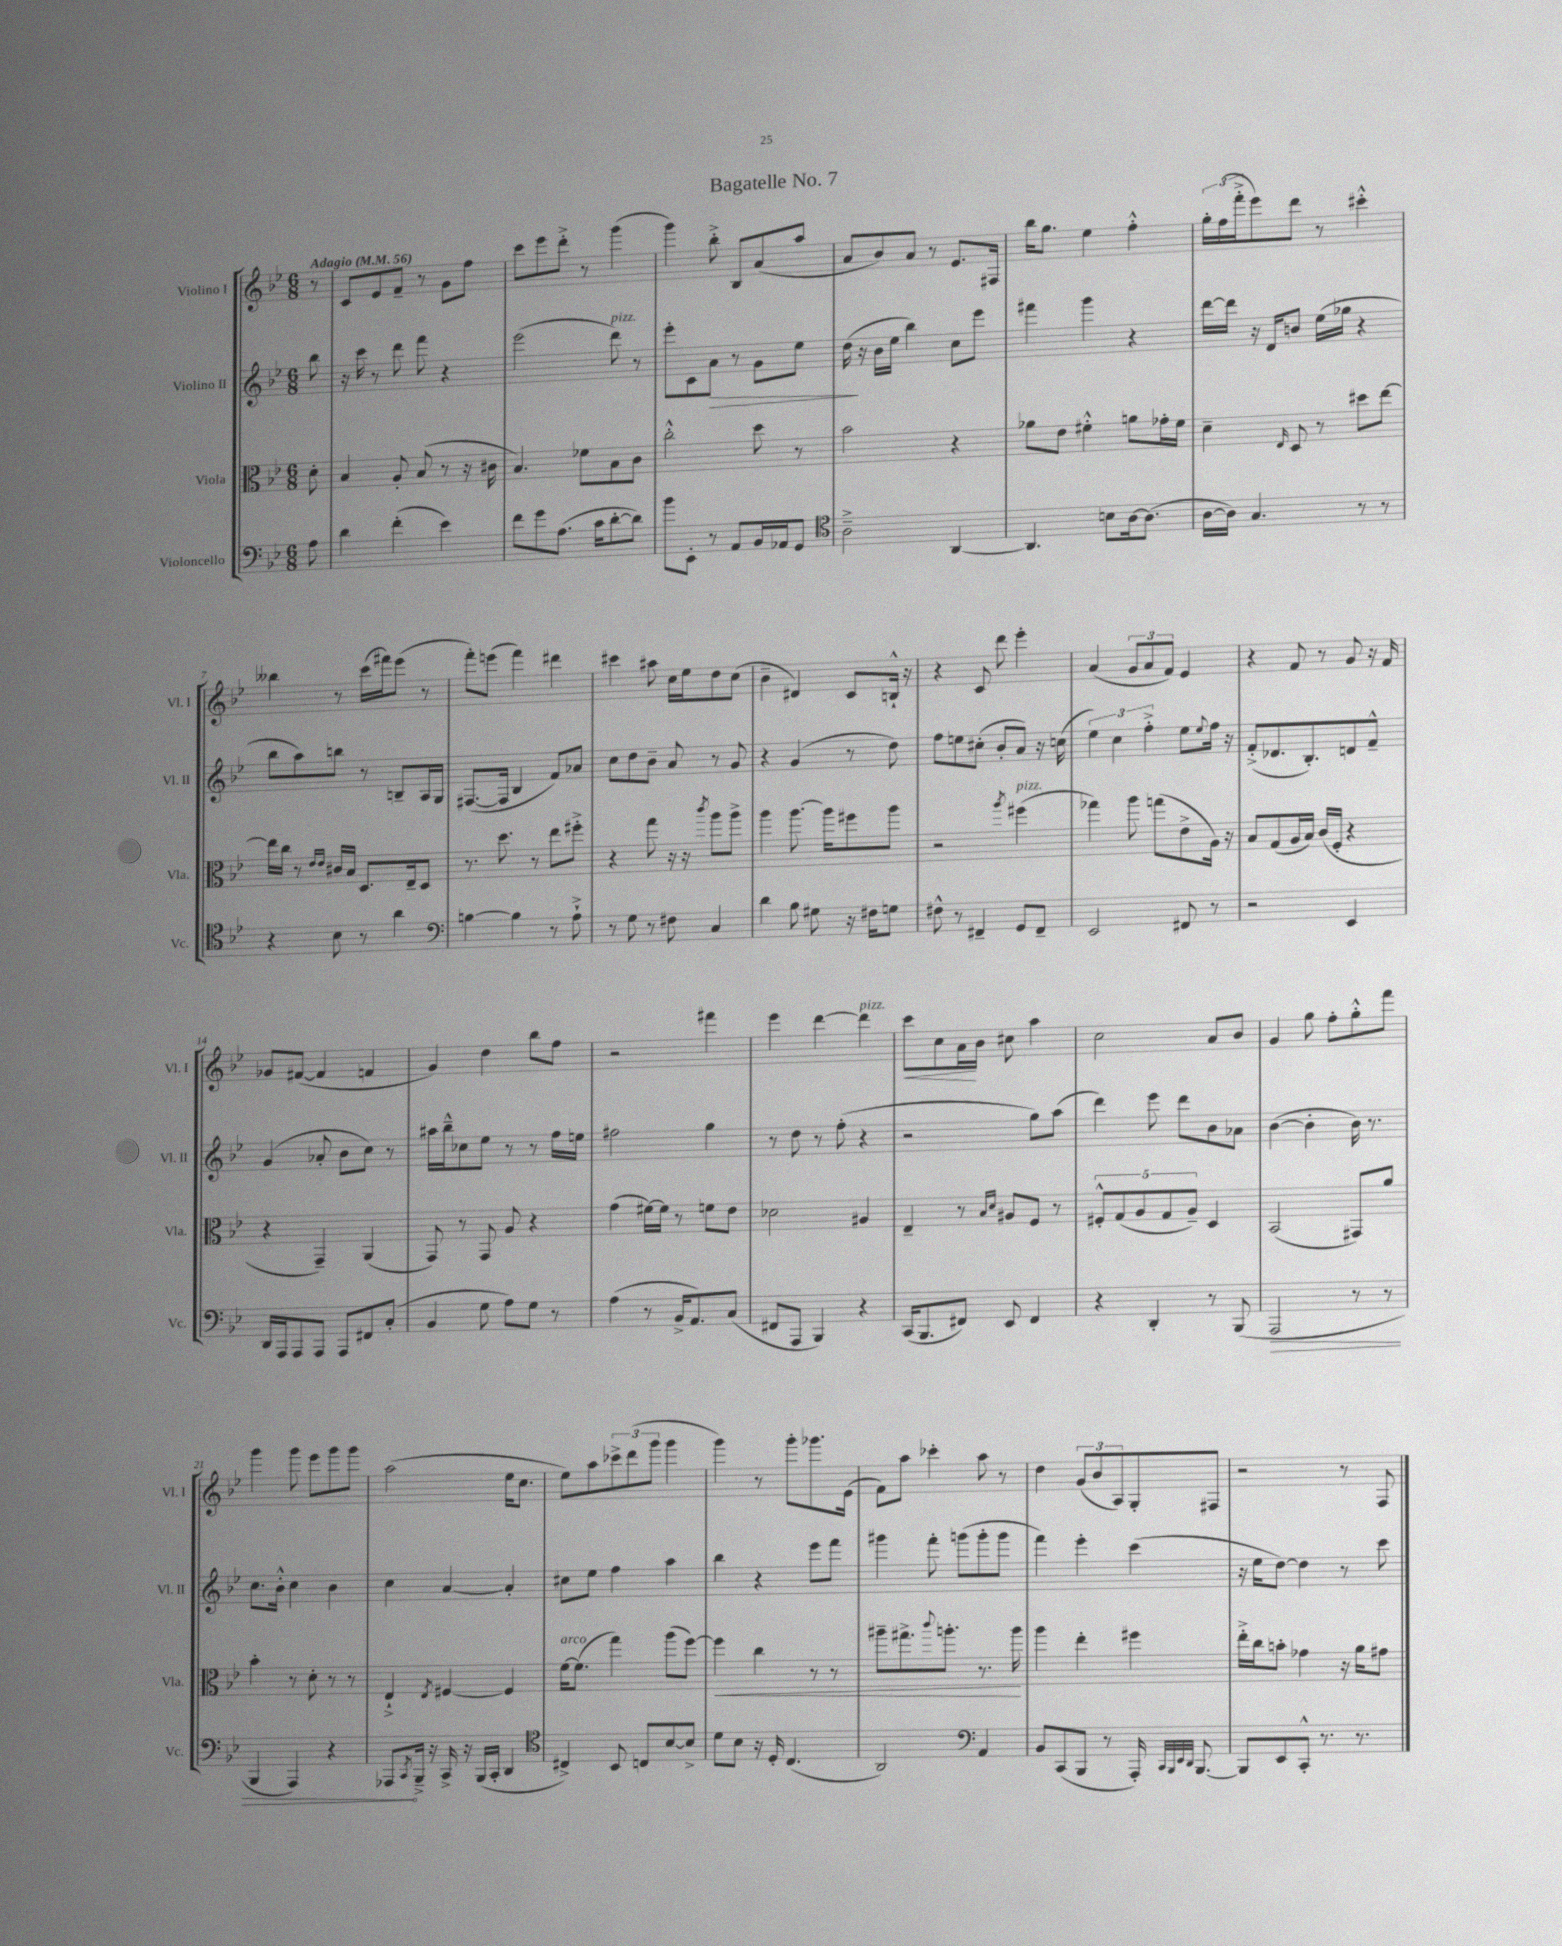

**kern	**kern	**kern	**kern
*staff4	*staff3	*staff2	*staff1
*clefF4	*clefC3	*clefG2	*clefG2
*k[b-e-]	*k[b-e-]	*k[b-e-]	*k[b-e-]
*M6/8	*M6/8	*M6/8	*M6/8
*MM56	*MM56	*MM56	*MM56
8A	8d'	8bb-	8r
=	=	=	=
4d	4B-	16r	8c
.	.	16ccc	.
.	.	8r	8e-
(4f'	8A'	8ddd	8f~
.	(8B-	8fff	8r
4e-)	8r	4r	8g
.	16r	.	8ff
.	16c#	.	.
=	=	=	=
8f	4.B-)	(2eee-	8ccc
8g	.	.	8eee-
(8.A	.	.	8ddd'^
.	8f-	.	8r
16c	.	.	.
[8d'	8B-	8ddd)	(4ggg
8d])	8c	8r	.
=	=	=	=
8b-	2cc'^^	8eee-'	4ggg)
8EE-'	.	8c	.
8r	.	8a	8bb-'^
8AA	.	8r	8B-
16BB-	8dd	8g	(8a
16AA-	.	.	.
8GG	8r	8ee-	8aa
=	=	=	=
*clefC4	*	*	*
2A~^	2b-	(16dd	8a
.	.	16r	.
.	.	16b-	8b-)
.	.	16ee-	.
.	.	4bb-)	8a
.	.	.	8r
[4AA	4r	8cc	8.e-
.	.	8eee-	.
.	.	.	16F#
=	=	=	=
4.AA]	8a-	4fff#	16bb-
.	.	.	8.gg
.	8e-	.	.
.	4f#'^^	4ggg	4ee-
8B	.	.	.
[16A	8a	4r	4ff'^^
(8.A]	.	.	.
.	16g-'	.	.
.	16f#	.	.
=	=	=	=
[16A	4d~	[16ddd	24gg'
.	.	.	(24ff
16A])	.	16ddd]	.
.	.	.	24fff'^
4.G	.	16r	8eee-)
.	.	16d	.
.	16qqE-	.	.
.	8D	8b	8ddd
.	8r	(16ee-	8r
.	.	16gg-	.
8r	8dd#	4r	4ccc#'^^
8r	[8ee-	.	.
=	=	=	=
4r	16ee-]	8bb-	4bb--
.	16cc	.	.
.	8r	8aa)	.
.	16qqe-	.	.
.	16qqe-	.	.
8B-	16c#	8bb	8r
.	16B-	.	.
8r	8.D	8r	(16ccc
.	.	.	16fff#)
4a	.	8B~	(8eee-
.	16E-~	.	.
.	8D	16A	8r
.	.	16G	.
=	=	=	=
*clefF4	*	*	*
[4B	8.r	([8.F#	8fff')
.	.	.	(8eee
.	8.dd	16F#]	.
4B]	.	4B-	4fff)
.	8r	.	.
8r	8ee-	8f)	4ddd#
8A`^	8ff#'^	8a-	.
=	=	=	=
8r	4r	8cc	4ccc#
8G	.	8dd	.
8r	8gg	8b-~	8aa#
8F#	16r	8a	16cc
.	16r	.	16ee-
.	8qccc	.	.
4C	8aa	8r	8dd
.	8aa^	8g	(8cc
=	=	=	=
4d	4aa	4r	4b-~
8B-	[8.aa	(4g	4d#)
8G#	.	.	.
.	16aa]	.	.
16r	8ff#	8r	8c
16F#	.	.	.
8G	8aa	8dd)	16B`^^
.	.	.	16r
=	=	=	=
8F#^^	2r	8ff	4r
8r	.	8ee	.
4FF#~	.	(8cc#'	8c
.	.	8b-'	8ddd
.	8qaa	.	.
8GG	(4ff#	8a)	4eee-'
8FF#~	.	16r	.
.	.	(16cc	.
=	=	=	=
2EE-	4gg-)	6ee-)	(4a
.	.	6cc	.
.	8aa	.	12g
.	.	6ff'^	12a
.	(8gg	.	.
.	.	.	12f)
8FF#	8e-^	8ee-	4e-
.	.	8qqee-	.
8r	16A)	16ff	.
.	16r	16r	.
=	=	=	=
2r	8B-	(8f'^	4r
.	(8G	8.d-	.
.	16A	.	8f
.	16B-)	8.B-')	.
.	(16c	.	8r
.	16F'	.	.
4EE-	4r	8d	8g
.	.	8f~^^	16r
.	.	.	16f
=	=	=	=
16DD	4r	(4g	8g-
16AAA	.	.	.
8AAA	.	.	([8f#
8AAA	4GG~)	8a-'	4f#]
8AAA	.	8b-	.
8FF#	(4AA	8cc)	4f
(8C'	.	8r	.
=	=	=	=
4BB-	8GG)	16aa#	4g)
.	.	16bb-~^^	.
.	8r	8cc-	.
8G	8GG	8ee-	4dd
8A)	8A	8r	.
8G	4r	8r	8bb-
8r	.	16ff	8ff
.	.	16ee	.
=	=	=	=
(4A	(4g	2ff#	2r
8r	[16f#)	.	.
.	16f#]	.	.
16BB-^	8r	.	.
8.AA)	.	.	.
.	8f	4gg	4fff#
(8C	8e-	.	.
=	=	=	=
8FF#	2d-	8r	4eee-
8AAA	.	8dd	.
4BBB-)	.	8r	[4ddd
.	.	(8ff'	.
4r	4A#	4r	4ddd]
=	=	=	=
(16CC	4E-~	2r	8ccc
8.BBB-	.	.	.
.	.	.	8cc
8FF#)	8r	.	16a
.	.	.	16b-
.	16qqB-	.	.
.	16qqd	.	.
8EE-	8A#	.	8cc#
4FF#	8F	8gg)	4aa
.	8r	(8aa	.
=	=	=	=
4r	10F#'^^	4ddd)	2cc
.	(10G	.	.
.	10A	.	.
4DD'	.	8eee-	.
.	10G	.	.
.	.	8ddd	.
.	10A~)	.	.
8r	4D	8b-	8a
(8BBB-	.	8a-	8b-
=	=	=	=
2AAA	(2BB-	([4b-	4g
.	.	4b-']	8gg
.	.	.	8ff'
8r	8GG#)	16b-)	8gg'^^
.	.	8.r	.
8r	8a	.	8fff
=	=	=	=
4BBB-	4b-'	8.cc	4ggg
.	.	16b-'^^	.
4AAA)	8r	4cc	8ggg
.	8d'	.	8eee-
4r	8r	4b-	8ggg
.	8r	.	8ggg
=	=	=	=
8AAA-	4E-`^	4cc	(2aa
8qCC	.	.	.
16BBB-~^	.	.	.
16r	.	.	.
.	8qE-	.	.
16CC^	[4F#	[4a	.
16r	.	.	.
(16BBB-	.	.	.
16CC'	.	.	.
4DD	4F#]	4a']	16ee-
.	.	.	8.cc
=	=	=	=
*clefC4	*	*	*
4C#^)	[16f	8cc#	8ee-)
.	(8.f]	.	.
.	.	8ee-	8aa
8BB-	4gg)	4ff	12ccc-^
.	.	.	(12ddd
8C	.	.	.
.	.	.	12ggg
[8B-	(8aa	4aa	4ggg
8B-^]	[8ff)	.	.
=	=	=	=
8d	4ff]	4bb-	4ggg)
8B-	.	.	.
16r	4cc	4r	8r
16D'	.	.	.
(4.C	.	.	8ggg'
.	8r	8eee-	8.ggg-
.	8r	8fff	.
.	.	.	(16e-
=	=	=	=
2AA)	8aa#~	4ggg#	8f)
.	8.gg#^	.	8aa
.	.	8fff'	4ccc-'
.	8qqccc	.	.
.	8.aa'	.	.
.	.	(8ggg	.
*clefF4	*	*	*
4AA	8.r	8ggg'	8aa
.	.	8ggg	8r
.	16aa	.	.
=	=	=	=
8BB-	4aa	4fff)	4dd
(8CC	.	.	.
8BBB-	4ee-'	4eee-'	(12g
.	.	.	12b-
8r	.	.	.
.	.	.	12A)
16AAA')	4ff#	(4ccc	8G'
32qqCC	.	.	.
32qqBBB-	.	.	.
32qqEE-	.	.	.
32qqDD	.	.	.
[8.BBB-	.	.	.
.	.	.	8F#
=	=	=	=
8BBB-]	16ee-'^	16r	2r
.	16cc	16ee-	.
8EE-	8b'	[8dd)	.
8CC'^^	4g-	4dd]	.
8.r	.	.	.
.	16r	8r	8r
8.r	16a	.	.
.	8g#	8ccc	8F
==	==	==	==
*-	*-	*-	*-
